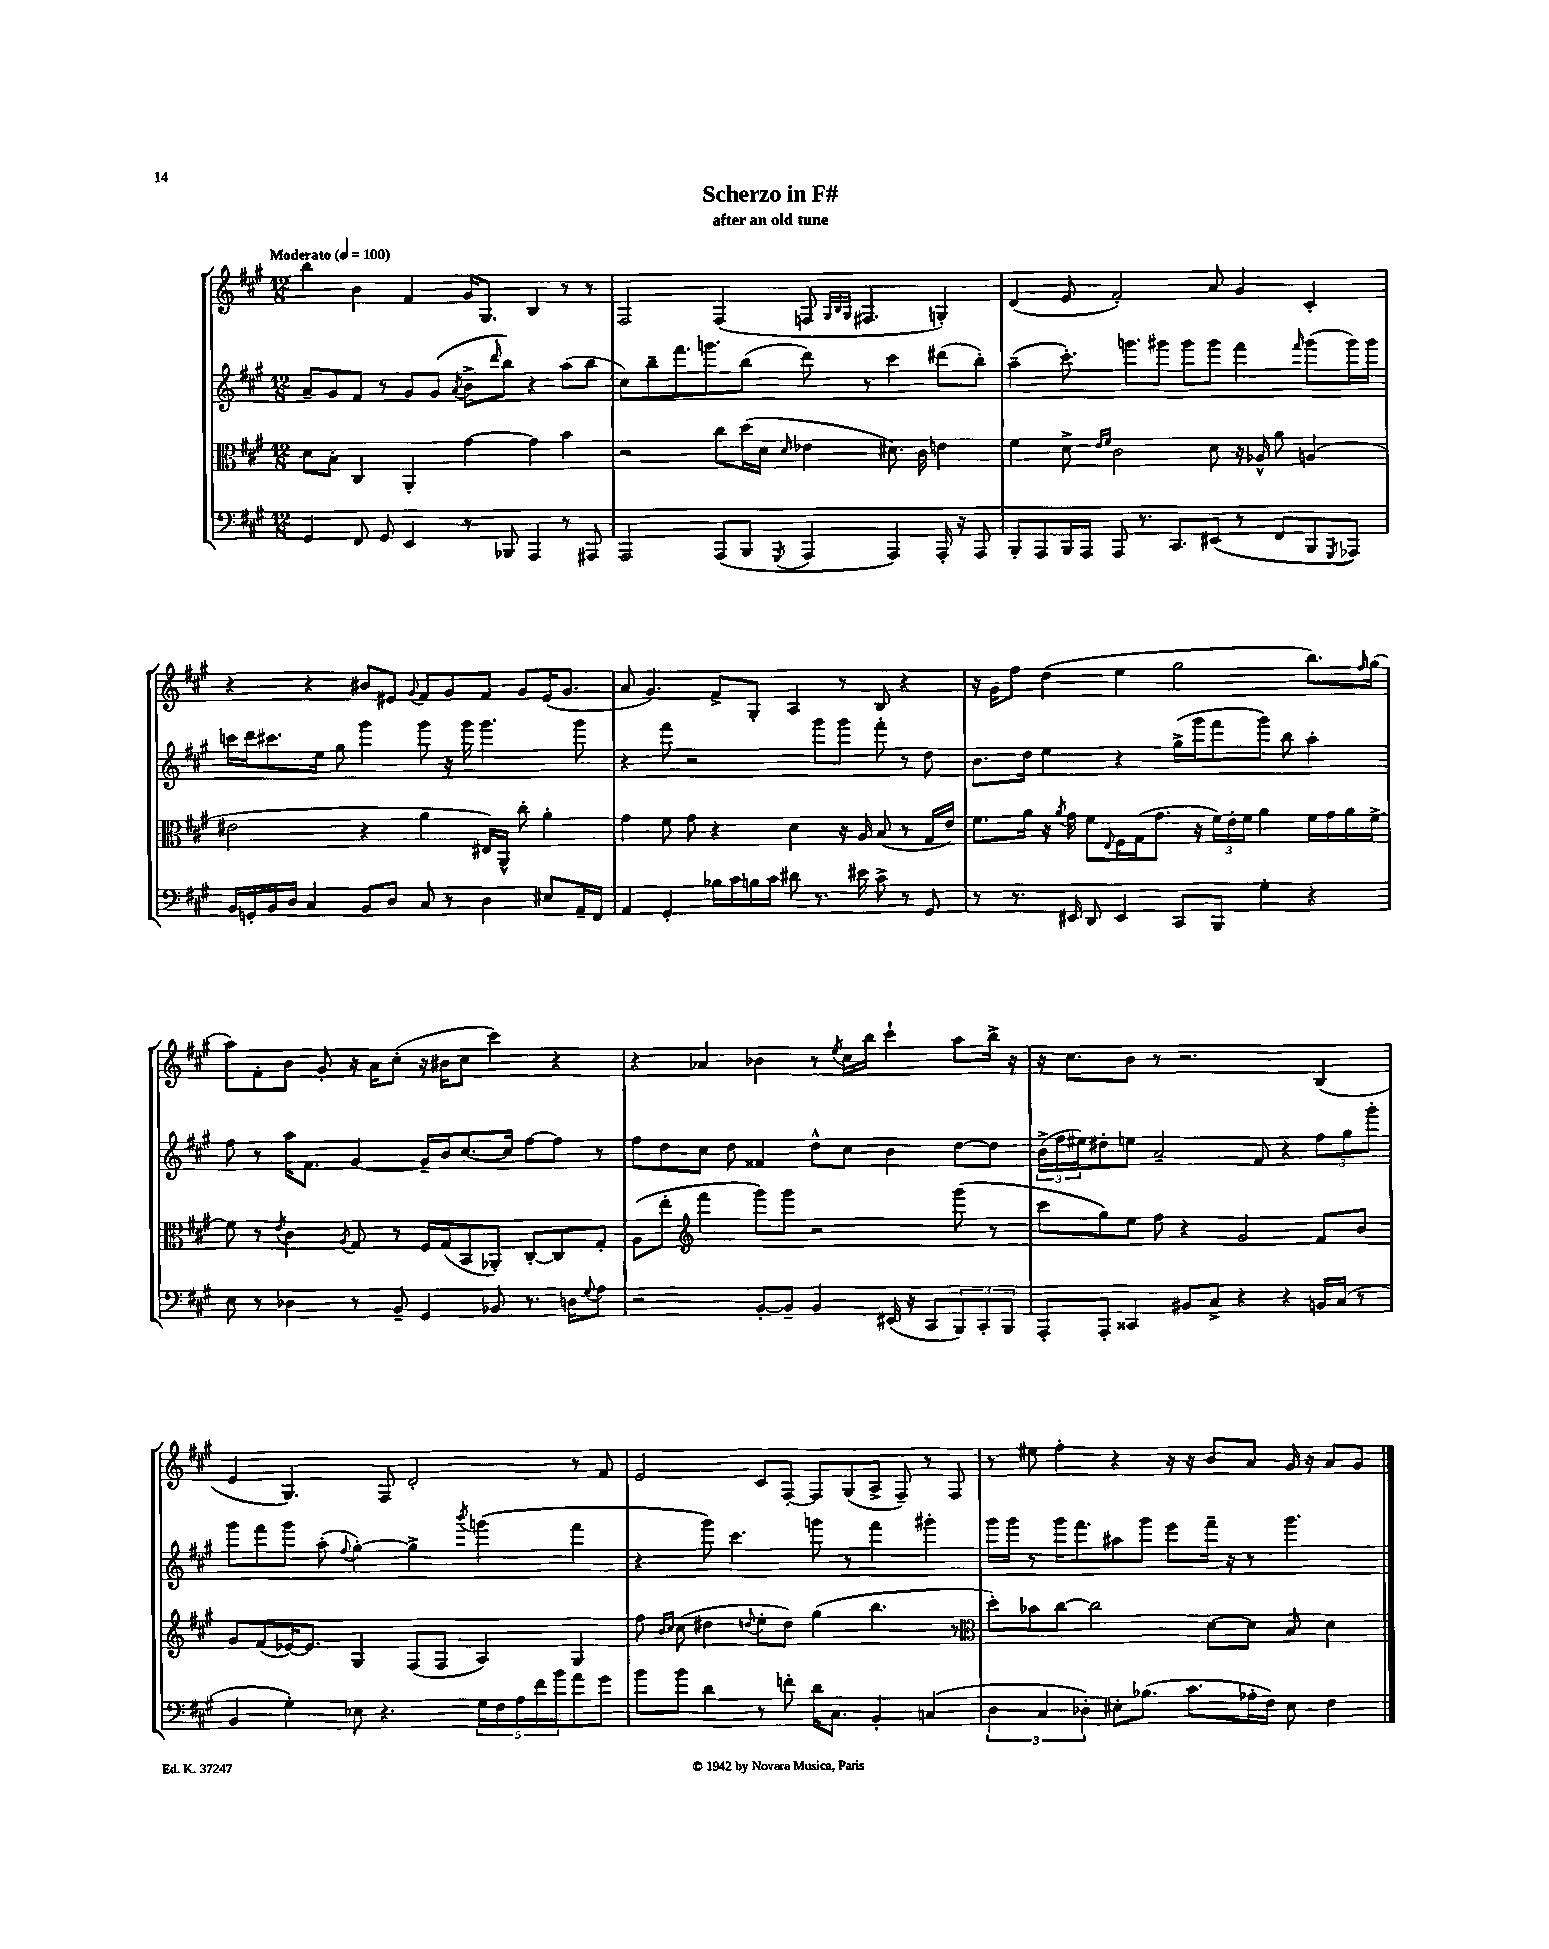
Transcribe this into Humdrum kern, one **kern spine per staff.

**kern	**kern	**kern	**kern
*staff4	*staff3	*staff2	*staff1
*clefF4	*clefC3	*clefG2	*clefG2
*k[f#c#g#]	*k[f#c#g#]	*k[f#c#g#]	*k[f#c#g#]
*M12/8	*M12/8	*M12/8	*M12/8
*MM100	*MM100	*MM100	*MM100
4GG#/	8d\L	8a~/L	4bb\
.	8B'\J	8g#/	.
8FF#/	4C#/	8f#/J	4b\
8GG#/	.	8r	.
4EE/	4AA'/	8g#/L	4f#/
.	.	(8g#/J	.
.	.	8qa/	.
8r	[4g#\	8b^\L	16g#/LK
.	.	.	8.G#/J
.	.	16qqddd/	.
8BBB-/	.	8bb\J)	.
4AAA/	4g#\]	4r	4B/
8r	4b\	(8aa\L	8r
8AAA#/	.	8bb\J	8r
=	=	=	=
2AAA/	2r	8cc#\L)	2F#/
.	.	8bb~\	.
.	.	8.fff#\	.
.	.	8.ggg\	.
(8AAA/L	8cc#\L	.	(4F#/
8BBB/J	(16dd\L	(8bb\J	.
.	16d\JJ	.	.
8qGGG#/	16qqd/	.	.
4AAA/	4e-\	8ddd\)	8F/
.	.	.	32qqG#/LLL
.	.	.	32qqB/
.	.	.	32qqG#/JJJ
.	.	8r	4.F#/
4AAA/)	8.d#\)	4ccc#\	.
.	16c#\	.	.
16AAA'/	4e\	(8ddd#\L	4G'/)
16r	.	.	.
8AAA/	.	8bb'\J)	.
=	=	=	=
8BBB'/L	4f#\	(4aa~\	(4d/
8AAA/	.	.	.
16BBB/L	8d^\	8.ccc#'\)	8e/
16AAA/JJ	.	.	.
.	16qqe/LL	.	.
.	16qqf#/JJ	.	.
8AAA/	2c#\	.	2f#'/)
.	.	8.ggg\L	.
8.r	.	.	.
.	.	8ggg#\J	.
8.CC#/L	.	.	.
.	.	8ggg#\L	.
(8EE#/J	8d\	8ggg#\J	8a/
8r	16r	4fff#\	4g#/
.	16A-^^/	.	.
8FF#/L	8a\	.	.
.	.	16qqfff#/	.
8BBB/	(4A/	(8ggg#\L	4c#'/
8qGGG#/	.	.	.
8AAA-/J)	.	16ggg#\L)	.
.	.	16ggg#\JJ	.
=	=	=	=
16BB/LL	2e#\	16ccc\LL	4r
16GG'/	.	16ddd\J	.
16BB/	.	8.ccc#\	.
16D/JJ	.	.	.
4C#/	.	.	4r
.	.	16ee\Jk	.
.	.	8gg#\	.
8BB/L	4r	4ggg#\	8b#/L
8D/J	.	.	8e#/J
.	.	.	8qqg#/
8C#/	4a\	8ggg#\	8f#/L
8r	.	16r	8g#/
.	.	16ggg#\	.
4D\	16E#/LL)	4.ggg#\	8f#/J
.	16AA^^/JJ	.	.
.	8cc#'\	.	8g#/L
8E#/L	4a'\	.	(16e#/K
.	.	.	8.g#/J
16AA~/L	.	8ggg#\	.
16FF#/JJ	.	.	.
=	=	=	=
4AA/	4g#\	4r	8a/
.	.	.	4.g#/)
4GG#'/	8f#\	8fff#\	.
.	8g#\	2r	.
16B-\LL	4r	.	8f#^/L
16c#\	.	.	.
16B\	.	.	8G#'/J
16c#\JJ	.	.	.
8d#\	4d\	.	4A/
8.r	.	8ggg#\L	.
.	16r	8ggg#\J	8r
16e#\	16A/	.	.
8c#^\	(8B/	8fff#'\	8B/
8r	8r	8r	4r
8GG#/	16G#/LL	8dd\	.
.	16e/JJ)	.	.
=	=	=	=
8r	8.f#\L	8.b\L	16r
.	.	.	16g#\LK
8.r	.	.	8ff#\J
.	16a\Jk	16dd\Jk	.
.	16r	4ee\	(4dd\
.	8qa/	.	.
16EE#/	16g#\	.	.
8DD/	8f#\L	.	.
.	8qqE/	.	.
4EE#/	16F#\L	4r	4ee\
.	(16G#\J	.	.
.	8.g#\J	.	.
8CC#/L	.	(16gg#^\LL	2gg#\
.	16r	16ggg#\J	.
8BBB/J	24f#\LL)	8fff#\	.
.	24e'\	.	.
.	24f#\JJ	.	.
4G#'\	4a\	8ggg#\J)	.
.	.	8bb\	.
4r	16f#\LL	4aa'\	8.bb\L)
.	16g#\	.	.
.	16a\	.	.
.	.	.	16qqff#/
.	[16f#^\JJ	.	(16gg#\Jk
=	=	=	=
8E\	8f#\]	8ff#\	8aa\L)
8r	8r	8r	8f#'\
.	8qe/	.	.
4D-\	4c#\	16aa\LK	8b\J
.	.	8.f#\J	.
.	.	.	8g#'/
.	8qA/	.	.
8r	8G#/	[4g#/	16r
.	.	.	16a\LK
8BB~/	8r	.	(8cc#'\J
4GG#/	16F#/LL	16g#~/]LL	16r
.	(16G#/J	16b/J	16b#\LK
.	8BB/	[8.cc#/	8cc#\J
8BB-/	8AA-'/J)	.	4ccc#\)
.	.	16cc#/]Jk	.
8.r	[8C#'/L	[8ff#\L	.
.	8C#/]	8ff#\]J	4r
16D\LK	.	.	.
8qqG#/	.	.	.
8A\J	8G#'/J	8r	.
=	=	=	=
2r	(8A\L	8ff#\L	4r
.	8ee'\J	8dd\	.
*	*clefG2	*	*
.	4fff#\	8cc#\J	4a-/
.	.	8dd\	.
[8BB'/L	8ggg#\L)	4f##/	4b-\
8BB~/]J	8ggg#\J	.	.
4BB/	2r	8dd^^\L	8r
.	.	.	8qee/
.	.	8cc#\J	16cc#\LL
.	.	.	16bb\JJ
(16EE#/	.	4b\	4ccc#`\
16r	.	.	.
8CC#/L	.	.	.
12BBB/)	(8ggg#\	[8dd\L	8aa\L
12CC#'/	.	.	.
.	8r	8dd\]J	16bb^\Jk
12BBB/J	.	.	.
.	.	.	16r
=	=	=	=
8AAA'/L	8ccc#\L	(24b^\LL	16r
.	.	24ff#\	.
.	.	.	8.cc#\L
.	.	24ee#\J)	.
8AAA'/J	8gg#\)	8dd#'\	.
4CC##/	8ee\J	8ee\J	8b\J
.	8ff#\	2a~/	8r
8BB#/L	4r	.	2.r
8C#^/J	.	.	.
4r	2g#/	.	.
.	.	8f#/	.
4r	.	4r	.
16BB/LL	8f#/L	12ff#\L	(4B/
(16C#/JJ	.	.	.
.	.	12gg#\	.
8r	8b/J	.	.
.	.	12ggg#'\J	.
=	=	=	=
4BB/	8g#/L	8ggg#\L	4e/
.	(8f#/	8fff#\	.
4G#'\)	[16e-/K)	8ggg#\J	4.G#/)
.	8.e-/]J	.	.
.	.	(8aa'\	.
.	.	8qqff#/	.
8E-\	4G#/	[4gg#'\)	.
4.r	.	.	8F#/
.	(8F#/L	4gg#^\]	2d'/
.	8F#/J	.	.
.	.	8qbbb/	.
20G#\LL	4A/)	(4ggg\	.
20F#\	.	.	.
20A\	.	.	.
20f#\	.	.	.
20b\J	.	.	.
8a\	4G#/	4fff#\	8r
8g#\J	.	.	8f#/
=	=	=	=
8b\L	8ff#\	4r	2e/
.	16qqb/LL	.	.
.	16qqcc#/JJ	.	.
8b\J	(8cc#\	.	.
4d\	4dd#\	8ggg#\)	.
.	.	4.ccc#\	.
.	8qqdd/	.	.
8r	8ee'\L	.	8c#/L
8f'\	8dd\J)	.	[8F#'/J
16d\LK	(4gg#\	8ggg\	8F#/]L
8.C#\J	.	.	.
.	.	8r	(8G#/
4BB'/	4.bb\	4fff#\	8A^/J
.	.	.	8F#~/)
(4C/	.	4ggg#'\	8r
.	8r	.	8F#/
=	=	=	=
*	*clefC3	*	*
6D\	8dd'\L)	16ggg#\LL	8r
.	.	16ggg#\JJ	.
.	8b-\	8r	8ee#\
6C#/	.	.	.
.	[8cc#\J	16ggg#\LK	4ff#'\
.	.	8.fff#\	.
6D-'\)	.	.	.
.	2cc#\]	.	.
8E#'\L	.	8aa#\	4r
(8.B-\J	.	8ggg#\J	.
.	.	8eee\L	16r
8.c#\L	.	.	16r
.	[8d\L	16fff#~\Jk	8b/L
.	.	16r	.
16A-'\L	8d\]J	8r	8a/J
16F#\JJ)	.	.	.
8E#\	8B/	4.ggg#\	16g#/
.	.	.	16r
4F#\	4d\	.	8a/L
.	.	.	8g#/J
==	==	==	==
*-	*-	*-	*-
